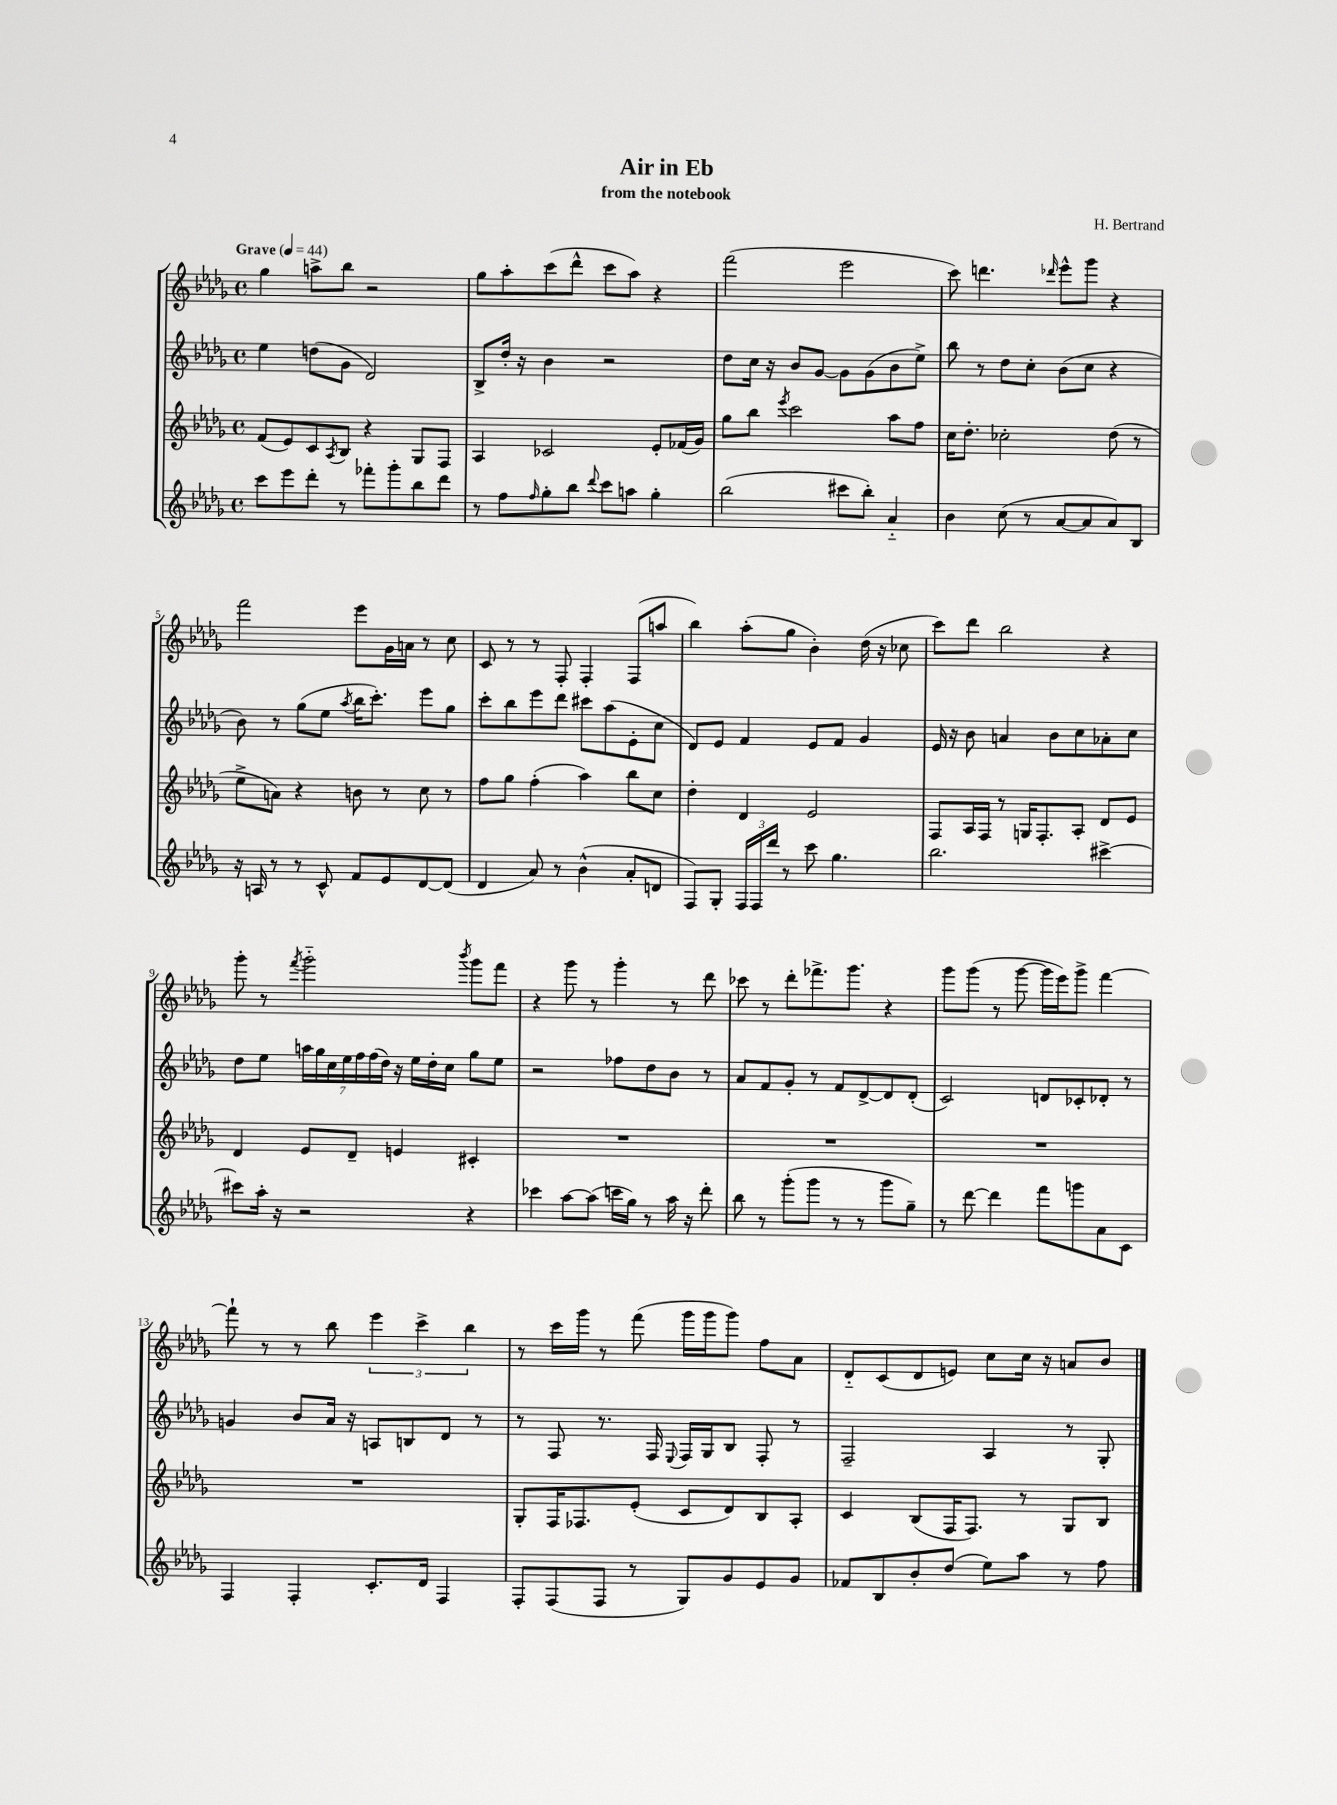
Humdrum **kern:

**kern	**kern	**kern	**kern
*part4	*part3	*part2	*part1
*staff4	*staff3	*staff2	*staff1
*clefG2	*clefG2	*clefG2	*clefG2
*k[b-e-a-d-g-]	*k[b-e-a-d-g-]	*k[b-e-a-d-g-]	*k[b-e-a-d-g-]
*M4/4	*M4/4	*M4/4	*M4/4
*met(c)	*met(c)	*met(c)	*met(c)
*MM44	*MM44	*MM44	*MM44
=1	=1	=1	=1
!	!	!	!LO:TX:a:B:t=Grave
8ccc\L	(8f/L	4ee-\	4gg-\
8eee-\	8e-/)	.	.
8ddd-'\J	8c/	(8ddn\L	8aan^\L
.	8qA-/	.	.
8r	8B-/J	8g-\J	8bb-\J
8fff-X'\L	4r	2d-/)	2r
8ggg-'\	.	.	.
8bb-\	8G-/L	.	.
8ddd-\J	8F/J	.	.
=2	=2	=2	=2
8r	4A-/	8B-^/L	8gg-\L
8ff\L	.	16dd-'/Jk	8aa-'\
.	.	16r	.
16qqff/	.	.	.
8gg-'\	2c-X/	4b-\	(8ccc\
8bb-\J	.	.	8ddd-^^\J
8qqddd-/	.	.	.
8ccc\L	.	2r	8ccc\L
8aan\J	.	.	8aa-\J)
4gg-'\	8e-'/L	.	4r
.	(16f-X/L	.	.
.	16g-/JJ)	.	.
=3	=3	=3	=3
(2bb-\	8gg-\L	8dd-\L	(2fff\
.	8bb-\J	16cc\Jk	.
.	.	16r	.
.	8qeee-/	.	.
.	2ccc\	8b-/L	.
.	.	[8g-/J	.
8ccc#X\L	.	8g-\L]	2eee-\
8bb-'\J)	.	(8g-\	.
4a-/	8aa-\L	8b-\	.
.	8ff\J	8ee-^\J)	.
=4	=4	=4	=4
4b-\	16cc\KL	8bb-\	8ccc\)
.	8.dd-'\J	.	.
.	.	8r	4.dddn\
(8cc\	2cc-X'\	8dd-\L	.
8r	.	8cc'\J	.
.	.	.	16qqddd-X/
[8a-/L	.	(8b-\L	8eee-^^\L
8a-/]	.	8cc\J	8ggg-\J
8a-/)	(8dd-\	4r	4r
8B-/J	8r	.	.
!!LO:LB:g=z
=5	=5	=5	=5
16r	8ee-^\L	8b-\)	2fff\
16An/	.	.	.
8r	8an\J)	8r	.
8r	4r	(8gg-\L	.
8c^^/	.	8ee-\J	.
.	.	8qaa-/	.
8f/L	8bn\	16bb-\KL	8eee-\L
.	.	8.ccc'\J)	.
8e-/	8r	.	16g-\L
.	.	.	16an\JJ
[8d-/	8cc\	8eee-\L	8r
(8d-/J]	8r	8gg-\J	8cc\
=6	=6	=6	=6
4d-/	8ff\L	8ccc'\L	8c/
.	8gg-\J	8bb-\	8r
8a-/)	(4ff'\	8eee-\	8r
8r	.	8ddd-\J	8F'/
(4b-^^\	4aa-\)	8ccc#X\L	4F'/
.	.	(8aa-\	.
8a-'/L	8bb-\L	8e-'\	(8F/L
8dn/J	8cc\J	8cc\J	8aan/J
=7	=7	=7	=7
8F/L)	4dd-'\	8d-/L)	4bb-\)
8G-'/J	.	8e-/J	.
24F/LL	4d-/	4f/	(8aa-'\L
24F/	.	.	.
24ddd-/JJ	.	.	.
8r	.	.	8gg-\J
8ccc\	2e-/	8e-/L	4b-'\)
4.gg-\	.	8f/J	.
.	.	4g-/	(16dd-\
.	.	.	16r
.	.	.	8cc-X\
=8	=8	=8	=8
2.bb-\	8F/L	16e-/	8ccc\L)
.	.	16r	.
.	16A-/L	8b-\	8ddd-\J
.	16F/JJ	.	.
.	8r	4an/	2bb-\
.	16Gn/KL	.	.
.	8.F'/	.	.
.	.	8b-\L	.
.	8A-'/J	8cc\	.
[4ccc#X^\	8d-/L	8a-X'\	4r
.	8e-/J	8cc\J	.
!!LO:LB:g=z
=9	=9	=9	=9
8ccc#X\L]	4d-/	8dd-\L	8ggg-'\
16aa-'\Jk	.	8ee-\J	8r
16r	.	.	.
.	.	.	8qfff/
2r	8e-/L	28aan\LL	2ggg-\
.	.	28gg-\	.
.	.	28cc\	.
.	.	28ee-\	.
.	8d-~/J	.	.
.	.	28ff\	.
.	.	(28ff\	.
.	.	28dd-\JJ)	.
.	4en/	16r	.
.	.	16ee-\LL	.
.	.	16dd-'\	.
.	.	16cc\JJ	.
.	.	.	8qbbb-/
4r	4c#X'/	8gg-\L	8ggg-\L
.	.	8ee-\J	8fff\J
=10	=10	=10	=10
4ccc-X\	1r	2r	4r
[8aa-\L	.	.	8ggg-\
(8aa-\J]	.	.	8r
16cccn\LL	.	8ff-X\L	4ggg-'\
16gg-\JJ)	.	.	.
8r	.	8dd-\	.
16aa-\	.	8b-\J	8r
16r	.	.	.
8ddd-'\	.	8r	8ddd-\
=11	=11	=11	=11
8bb-\	1r	8a-/L	8ccc-X\
8r	.	8f/	8r
(8ggg-'\L	.	8g-'/J	8ddd-'\L
8ggg-\J	.	8r	8.fff-X^\
8r	.	8f/L	.
.	.	.	8.ggg-\J
8r	.	[8d-^/	.
8ggg-\L	.	8d-/]	4r
8gg-~\J)	.	(8d-'/J	.
=12	=12	=12	=12
8r	1r	2c/)	8ggg-\L
[8ddd-\	.	.	(8ggg-\J
4ddd-\]	.	.	8r
.	.	.	[8ggg-\
8fff\L	.	8dn/L	16ggg-\LL]
.	.	.	16eee-\J)
8gggn\	.	8c-X'/	8ggg-^\J
8a-\	.	8d-X'/J	[4fff\
8c\J	.	8r	.
!!LO:LB:g=z
=13	=13	=13	=13
4F/	1r	4gn/	8fff`\]
.	.	.	8r
4F'/	.	8b-/L	8r
.	.	16a-/Jk	8bb-\
.	.	16r	.
8.c'/L	.	8An/L	6eee-\
.	.	8Bn/	.
.	.	.	6ccc^\
16d-/Jk	.	.	.
4F/	.	8d-/J	.
.	.	.	6bb-\
.	.	8r	.
=14	=14	=14	=14
8F'/L	8G-'/L	8r	8r
(8F/	16F/K	8F/	16ccc\LL
.	8.F-X/	.	16ggg-\JJ
8F/J	.	8.r	8r
8r	(8e-'/J	.	(8fff\
.	.	16F/	.
.	.	8qqE-/	.
8G-/L)	8c/L	16F/LL	16ggg-\LL
.	.	16G-/J	16ggg-\J
8g-/	8d-/)	8B-/J	8ggg-\J)
8e-/	8B-/	8F'/	8ff\L
8g-/J	8A-'/J	8r	8a-\J
=15	=15	=15	=15
8f-X/L	4c/	2F~/	8d-/L
8B-/	.	.	(8c/
8b-'/	(8B-/L	.	8d-/
(8dd-/J	16F/K	.	8en/J)
.	8.F/J)	.	.
8ee-\L)	.	4A-/	8cc\L
8aa-\J	8r	.	16cc\Jk
.	.	.	16r
8r	8G-/L	8r	8an/L
8ff\	8B-/J	8G-'/	8b-/J
==	==	==	==
*-	*-	*-	*-
